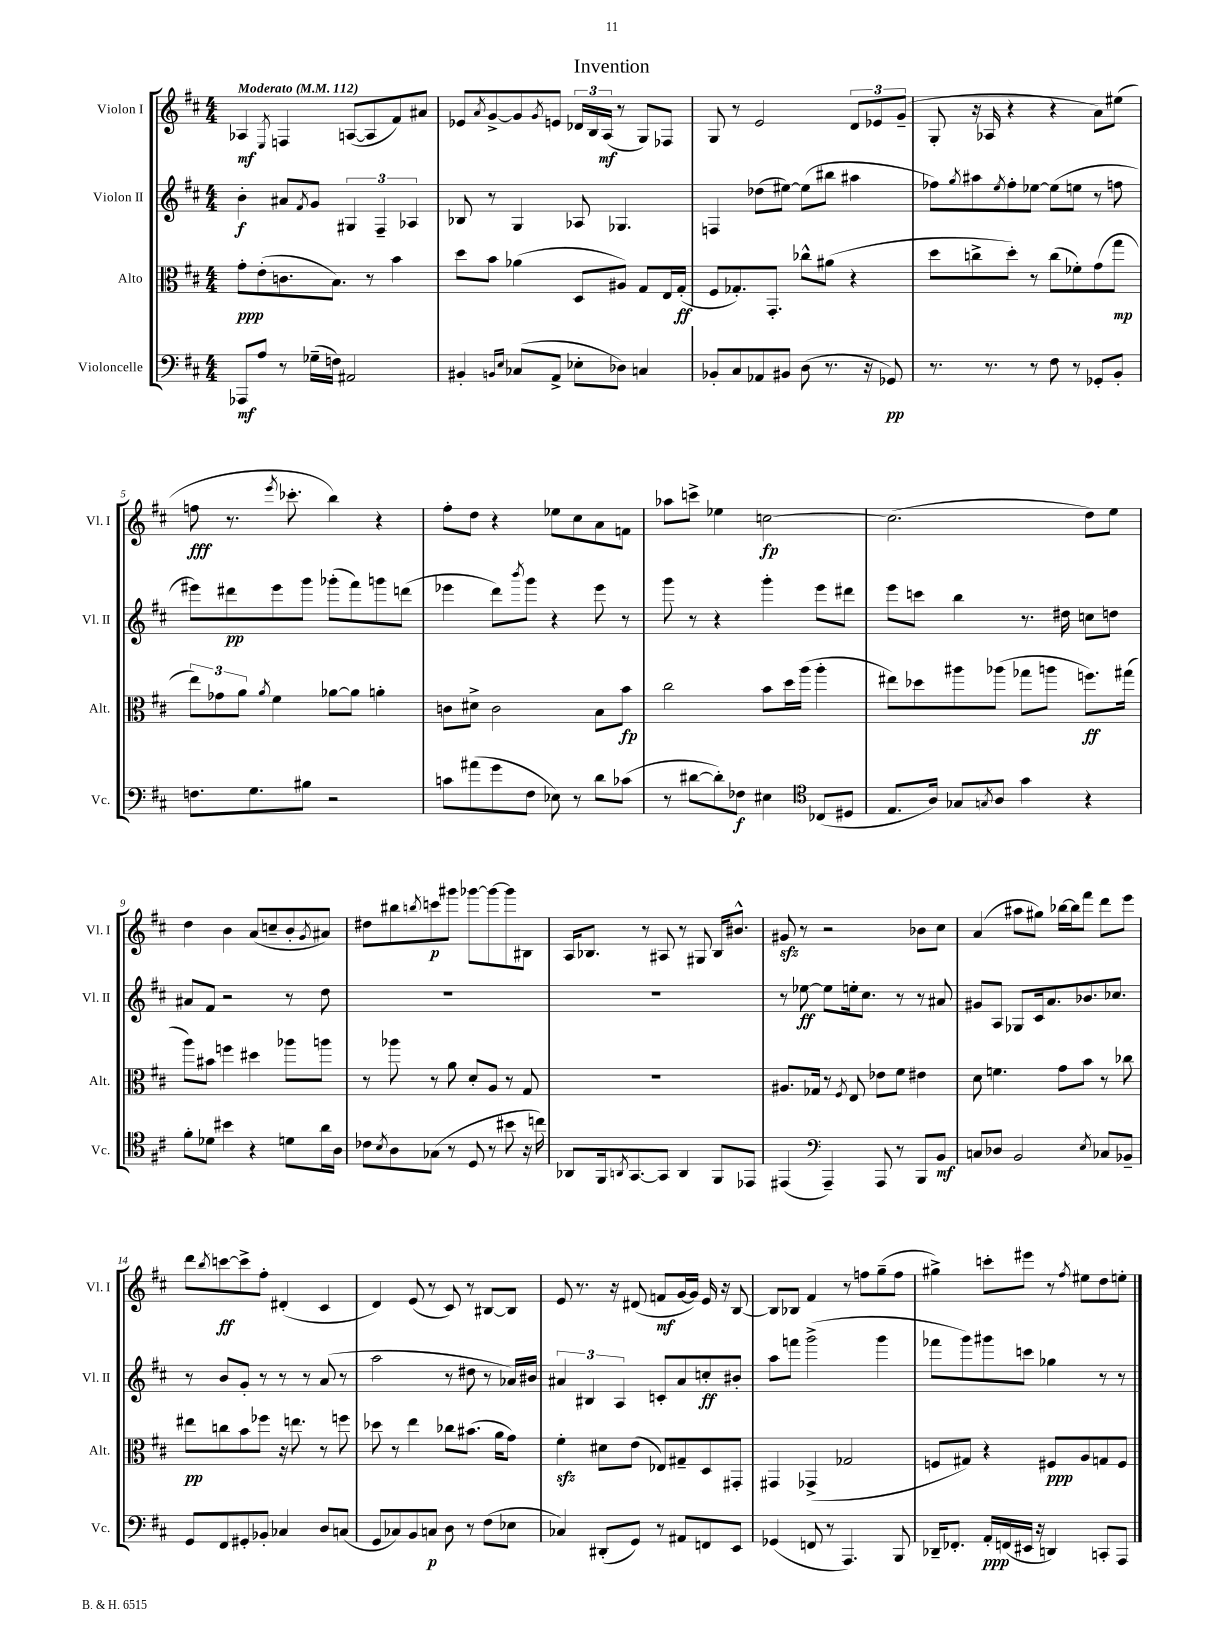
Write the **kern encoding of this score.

**kern	**dynam	**kern	**dynam	**kern	**dynam	**kern	**dynam
*part4	*part4	*part3	*part3	*part2	*part2	*part1	*part1
*staff4	*staff4	*staff3	*staff3	*staff2	*staff2	*staff1	*staff1
*I"Violoncelle	*	*I"Alto	*	*I"Violon II	*	*I"Violon I	*
*I'Vc.	*	*I'Alt.	*	*I'Vl. II	*	*I'Vl. I	*
*clefF4	*	*clefC3	*	*clefG2	*	*clefG2	*
*k[f#c#]	*	*k[f#c#]	*	*k[f#c#]	*	*k[f#c#]	*
*M4/4	*	*M4/4	*	*M4/4	*	*M4/4	*
*MM112	*	*MM112	*	*MM112	*	*MM112	*
=1	=1	=1	=1	=1	=1	=1	=1
!	!	!	!	!	!	!LO:TX:a:B:t=Moderato	!
8AAA-X/L	mf	8g'\L	ppp	4b'\	f	4A-X/	mf
8A/J	.	(8e'\	.	.	.	.	.
.	.	.	.	.	.	8qE/	.
8r	.	8.cn\	.	8a#X/L	.	4Fn/	.
.	.	.	.	8qf#/	.	.	.
(16G-X~\LL	.	.	.	8g/J	.	.	.
16Fn\JJ)	.	8.B\J)	.	.	.	.	.
2AA#X/	.	.	.	6G#X/	.	([8An/L	.
.	.	8r	.	.	.	8A/]	.
.	.	.	.	6F#~/	.	.	.
.	.	4b\	.	.	.	8f#/)	.
.	.	.	.	6A-X/	.	.	.
.	.	.	.	.	.	8a#X/J	.
=2	=2	=2	=2	=2	=2	=2	=2
4BB#X'/	.	8dd\L	.	8B-X/	.	8e-X/L	.
.	.	.	.	.	.	8qa/	.
.	.	8b\J	.	8r	.	[8g^/	.
16qqBBn/LL	.	.	.	.	.	.	.
16qqE/JJ	.	.	.	.	.	.	.
(8C-X/L	.	(4a-X\	.	4G/	.	8g/]	.
.	.	.	.	.	.	8qg/	.
8AA^/J	.	.	.	.	.	8en/J	.
8E-X'\L	.	8D/L	.	8A-X/	.	24d-X/LL	.
.	.	.	.	.	.	24B/	.
.	.	.	.	.	.	(24A/JJ	mf
8D-X\J)	.	8A#X/J)	.	4.G-X/	.	8r	.
4Cn/	.	8G/L	.	.	.	8G/L)	.
.	.	16E/L	.	.	.	8F-X/J	.
.	.	(16G'/JJ	ff	.	.	.	.
=3	=3	=3	=3	=3	=3	=3	=3
8BB-X'/L	.	8F#/L	.	4Fn/	.	8G/	.
8C#/	.	8.G-X'/)	.	.	.	8r	.
8AA-X/	.	.	.	(8dd-X\L	.	2e/	.
.	.	8.GG'/J	.	.	.	.	.
8BB#X/J	.	.	.	[8ee#X\J)	.	.	.
(8D\	.	8cc-X^^\L	.	(8ee#\L]	.	.	.
8.r	.	(8a#X\J	.	8bb#X\J	.	.	.
.	.	4r	.	4aa#X\	.	12d/L	.
16r	.	.	.	.	.	.	.
.	.	.	.	.	.	12e-X/	.
8GG-X/)	pp	.	.	.	.	.	.
.	.	.	.	.	.	(12g~/J	.
=4	=4	=4	=4	=4	=4	=4	=4
8.r	.	8dd\L	.	8ff-X\L)	.	8G'/	.
.	.	.	.	8qgg/	.	.	.
.	.	8ccn^\	.	8aa#X\	.	16r	.
8.r	.	.	.	.	.	16A-X/	.
.	.	.	.	8qee/	.	.	.
.	.	8dd'\J)	.	8ff-'\	.	4r	.
8r	.	8r	.	[8ee-X\J	.	.	.
8F#\	.	(8cc\L	.	(8ee-\L]	.	4r	.
8r	.	8f-X'\)	.	8een\J	.	.	.
8GG-X'/L	.	(8g\	.	8r	.	8a\L)	.
8BB'/J	.	8gg\J	mp	8ffn\	.	(8ee#X\J	.
!!LO:LB:g=z
=5	=5	=5	=5	=5	=5	=5	=5
8.Fn\L	.	12ee\L)	.	8eee#X\L)	.	8ffn\	fff
.	.	12g-X\	.	.	.	.	.
.	.	.	.	8ddd#X\	pp	8.r	.
.	.	12a\J	.	.	.	.	.
8.G\	.	.	.	.	.	.	.
.	.	8qa/	.	.	.	.	.
.	.	4f#\	.	8eee#\	.	.	.
.	.	.	.	.	.	8qeee/	.
.	.	.	.	.	.	8.ccc-X'\	.
8B#X\J	.	.	.	8ggg\J	.	.	.
2r	.	[8a-X\L	.	(8ggg-X'\L	.	4bb\)	.
.	.	8a-\J]	.	8fff#\)	.	.	.
.	.	4an'\	.	8gggn\	.	4r	.
.	.	.	.	(8dddn\J	.	.	.
=6	=6	=6	=6	=6	=6	=6	=6
8cn\L	.	8cn\L	.	4eee-X\	.	8ff#'\L	.
(8a#X\	.	8d#X^\J	.	.	.	8dd\J	.
8g\	.	2c\	.	8ddd\L)	.	4r	.
.	.	.	.	8qbbb/	.	.	.
8F#\J	.	.	.	8ggg\J	.	.	.
8E-X\)	.	.	.	4r	.	8ee-X\L	.
8r	.	.	.	.	.	8cc#\	.
8d\L	.	8B\L	.	8eee-\	.	8a\	.
(8c-X\J	.	8b\J	fp	8r	.	8fn\J	.
=7	=7	=7	=7	=7	=7	=7	=7
8r	.	2cc#\	.	8ggg\	.	8aa-X\L	.
[8d#X\L	.	.	.	8r	.	8cccn^\J	.
8d#'\])	.	.	.	4r	.	4ee-X\	.
8F-X\J	f	.	.	.	.	.	.
4E#X\	.	8b\L	.	4ggg'\	.	[2ccn\	fp
.	.	16dd\L	.	.	.	.	.
.	.	(16aa\JJ	.	.	.	.	.
*clefC4	*	*	*	*	*	*	*
(8C-X/L	.	4aa'\	.	8eee\L	.	.	.
8D#X/J	.	.	.	8ddd#X\J	.	.	.
=8	=8	=8	=8	=8	=8	=8	=8
8.E/L	.	8ee#X\L)	.	8eee\L	.	(2.cc\]	.
.	.	8dd-X\	.	8cccn\J	.	.	.
16A/Jk)	.	.	.	.	.	.	.
8G-X/L	.	8aa#X\	.	4bb\	.	.	.
8qGn/	.	.	.	.	.	.	.
8A/J	.	(8aa-X\J	.	.	.	.	.
4g\	.	8gg-X\L	.	8.r	.	.	.
.	.	8aan\J	.	.	.	.	.
.	.	.	.	16dd#X\	.	.	.
4r	.	8.ffn\L)	ff	8ccn\L	.	8dd\L)	.
.	.	.	.	8ddn\J	.	8ee\J	.
.	.	(16gg#X\Jk	.	.	.	.	.
!!LO:LB:g=z
=9	=9	=9	=9	=9	=9	=9	=9
8f#'\L	.	8aa\L)	.	8a#X/L	.	4dd\	.
8d-X\J	.	8b#X\J	.	8f#/J	.	.	.
4b#X\	.	4ffn\	.	2r	.	4b\	.
4r	.	4dd#X\	.	.	.	(8a/L	.
.	.	.	.	.	.	8ccn~/	.
8dn\L	.	8aa-X\L	.	8r	.	8b'/	.
.	.	.	.	.	.	8qg/	.
16a\L	.	8aan\J	.	8dd\	.	8a#X/J)	.
16A\JJ	.	.	.	.	.	.	.
=10	=10	=10	=10	=10	=10	=10	=10
8c-X\L	.	8r	.	1r	.	8dd#X\L	.
8qB/	.	.	.	.	.	.	.
8A\	.	8aa-X\	.	.	.	8bb#X\	.
.	.	.	.	.	.	8qbbn/	.
(8G-X\J	.	8r	.	.	.	8cccn\	p
8r	.	8a\	.	.	.	8ggg#X\J	.
8D/	.	8d'/L	.	.	.	[8ggg-X\L	.
8r	.	8A/J	.	.	.	8ggg-\_	.
8b#X\	.	8r	.	.	.	8ggg-\]	.
16r	.	8G/	.	.	.	8B#X\J	.
16ccn\)	.	.	.	.	.	.	.
=11	=11	=11	=11	=11	=11	=11	=11
8AA-X/L	.	1r	.	1r	.	16A/KL	.
.	.	.	.	.	.	8.B-X/J	.
16FF#/k	.	.	.	.	.	.	.
8qAAn/	.	.	.	.	.	.	.
[8.GG/	.	.	.	.	.	.	.
.	.	.	.	.	.	8r	.
8GG/J]	.	.	.	.	.	8A#X/	.
4AA/	.	.	.	.	.	8r	.
.	.	.	.	.	.	8G#X/	.
8FF#/L	.	.	.	.	.	16B-/KL	.
.	.	.	.	.	.	8.b#X^^/J	.
8EE-X/J	.	.	.	.	.	.	.
=12	=12	=12	=12	=12	=12	=12	=12
(4EE#X/	.	8.A#X/L	.	8r	.	8g#Xzz/	.
.	.	.	.	[8ee-X\	ff	8r	.
.	.	16G-X/Jk	.	.	.	.	.
*clefF4	*	*	*	*	*	*	*
4AAA~/)	.	8r	.	8ee-\L]	.	2r	.
.	.	8qF#/	.	.	.	.	.
.	.	8E/	.	16een'\k	.	.	.
.	.	.	.	8.cc#\J	.	.	.
8AAA/	.	8e-X\L	.	.	.	.	.
8r	.	8f#\J	.	8r	.	.	.
8BBB/L	.	4e#X\	.	8r	.	8b-X\L	.
8BB/J	mf	.	.	8a#X/	.	8cc#\J	.
=13	=13	=13	=13	=13	=13	=13	=13
8Cn/L	.	8d\	.	8g#X/L	.	(4a/	.
8D-X/J	.	4.fn\	.	8A/J	.	.	.
2BB/	.	.	.	8G-X/L	.	8aa#X\L	.
.	.	.	.	16c#/k	.	8gg#X\J)	.
.	.	.	.	8.a/	.	.	.
.	.	8g\L	.	.	.	[16bb-X\LL	.
.	.	.	.	.	.	16bb-\J]	.
.	.	8b\J	.	8.b-X/	.	8fff#\J	.
8qE/	.	.	.	.	.	.	.
8C-X/L	.	8r	.	.	.	8ddd\L	.
.	.	.	.	8.cc-X/J	.	.	.
8BB-X~/J	.	8cc-X\	.	.	.	8eee\J	.
!!LO:LB:g=z
=14	=14	=14	=14	=14	=14	=14	=14
8GG/L	.	8ee#X\L	pp	8r	.	8ddd\L	.
.	.	.	.	.	.	8qbb/	.
8FF#/	.	8ccn\	.	8b/L	.	[8cccn\	ff
8GG#X'/	.	8b\	.	8g'/J	.	8ccc^\]	.
8BB-X'/J	.	8ff-X\J	.	8r	.	8ff#'\J	.
4C-X/	.	16r	.	8r	.	(4d#X'/	.
.	.	8.een\	.	.	.	.	.
.	.	.	.	8r	.	.	.
8D/L	.	8r	.	(8a/	.	4c#/	.
(8Cn/J	.	8ffn\	.	8r	.	.	.
=15	=15	=15	=15	=15	=15	=15	=15
8GG/L	.	8dd-X\	.	2aa\	.	4d/)	.
8C-X/)	.	8r	.	.	.	.	.
8BB/	.	4ee\	.	.	.	(8e/	.
8Cn/J	p	.	.	.	.	8r	.
8D\	.	8cc-X\L	.	8r	.	8c#/)	.
8r	.	(8.b#X\J	.	8dd#X\	.	8r	.
(8F#\L	.	.	.	8r	.	[8B#X/L	.
.	.	16a\KL	.	.	.	.	.
8E-X\J	.	8g\J)	.	16a-X/LL)	.	8B#/J]	.
.	.	.	.	16b#X/JJ	.	.	.
=16	=16	=16	=16	=16	=16	=16	=16
4C-X/)	.	4f#zz'\	.	6a#X/	.	8e/	.
.	.	.	.	.	.	8.r	.
.	.	.	.	6B#X/	.	.	.
(8DD#X'/L	.	8d#X\L	.	.	.	.	.
.	.	.	.	.	.	16r	.
.	.	.	.	6A/	.	.	.
8GG/J)	.	(8e\J	.	.	.	(8d#X/	.
8r	.	8E-X/L)	.	8cn'/L	.	8fn/L	mf
8AA#X/L	.	8G#X~/	.	8a#/	.	[16g/L	.
.	.	.	.	.	.	16g/JJ])	.
8FFn/	.	8D/	.	8ccn'/	ff	16e/	.
.	.	.	.	.	.	16r	.
8EE/J	.	8GG#X'/J	.	8b#X'/J	.	[8B/	.
=17	=17	=17	=17	=17	=17	=17	=17
(4GG-X/	.	4GG#X/	.	8aa\L	.	8B/L]	.
.	.	.	.	8fffn\J	.	8B-X/J	.
8FFn/	.	(4GG-X^/	.	(2ggg^\	.	4f#/	.
8r	.	.	.	.	.	.	.
4.AAA/)	.	2G-X/	.	.	.	8r	.
.	.	.	.	.	.	8ffn\L	.
.	.	.	.	4ggg\	.	(8gg~\	.
8BBB/	.	.	.	.	.	8ff\J	.
=18	=18	=18	=18	=18	=18	=18	=18
16DD-X~/KL	.	8Fn/L	.	8fff-X\L	.	4gg#X^\)	.
8.FF-X'/J	.	.	.	.	.	.	.
.	.	8G#X/J)	.	8ggg\)	.	.	.
16AA'/LL	ppp	4r	.	8ggg#X\	.	8cccn'\L	.
(16FFn/	.	.	.	.	.	.	.
16EE#X/JJ	.	.	.	8cccn\J	.	8eee#X\J	.
16r	.	.	.	.	.	.	.
4DDn/)	.	8F#X/L	ppp	4gg-X\	.	8r	.
.	.	.	.	.	.	8qff#/	.
.	.	8A/	.	.	.	8ee#X\L	.
8CCn'/L	.	8Gn/	.	8r	.	8dd\	.
8AAA/J	.	8F#/J	.	8r	.	8een'\J	.
==	==	==	==	==	==	==	==
*-	*-	*-	*-	*-	*-	*-	*-
